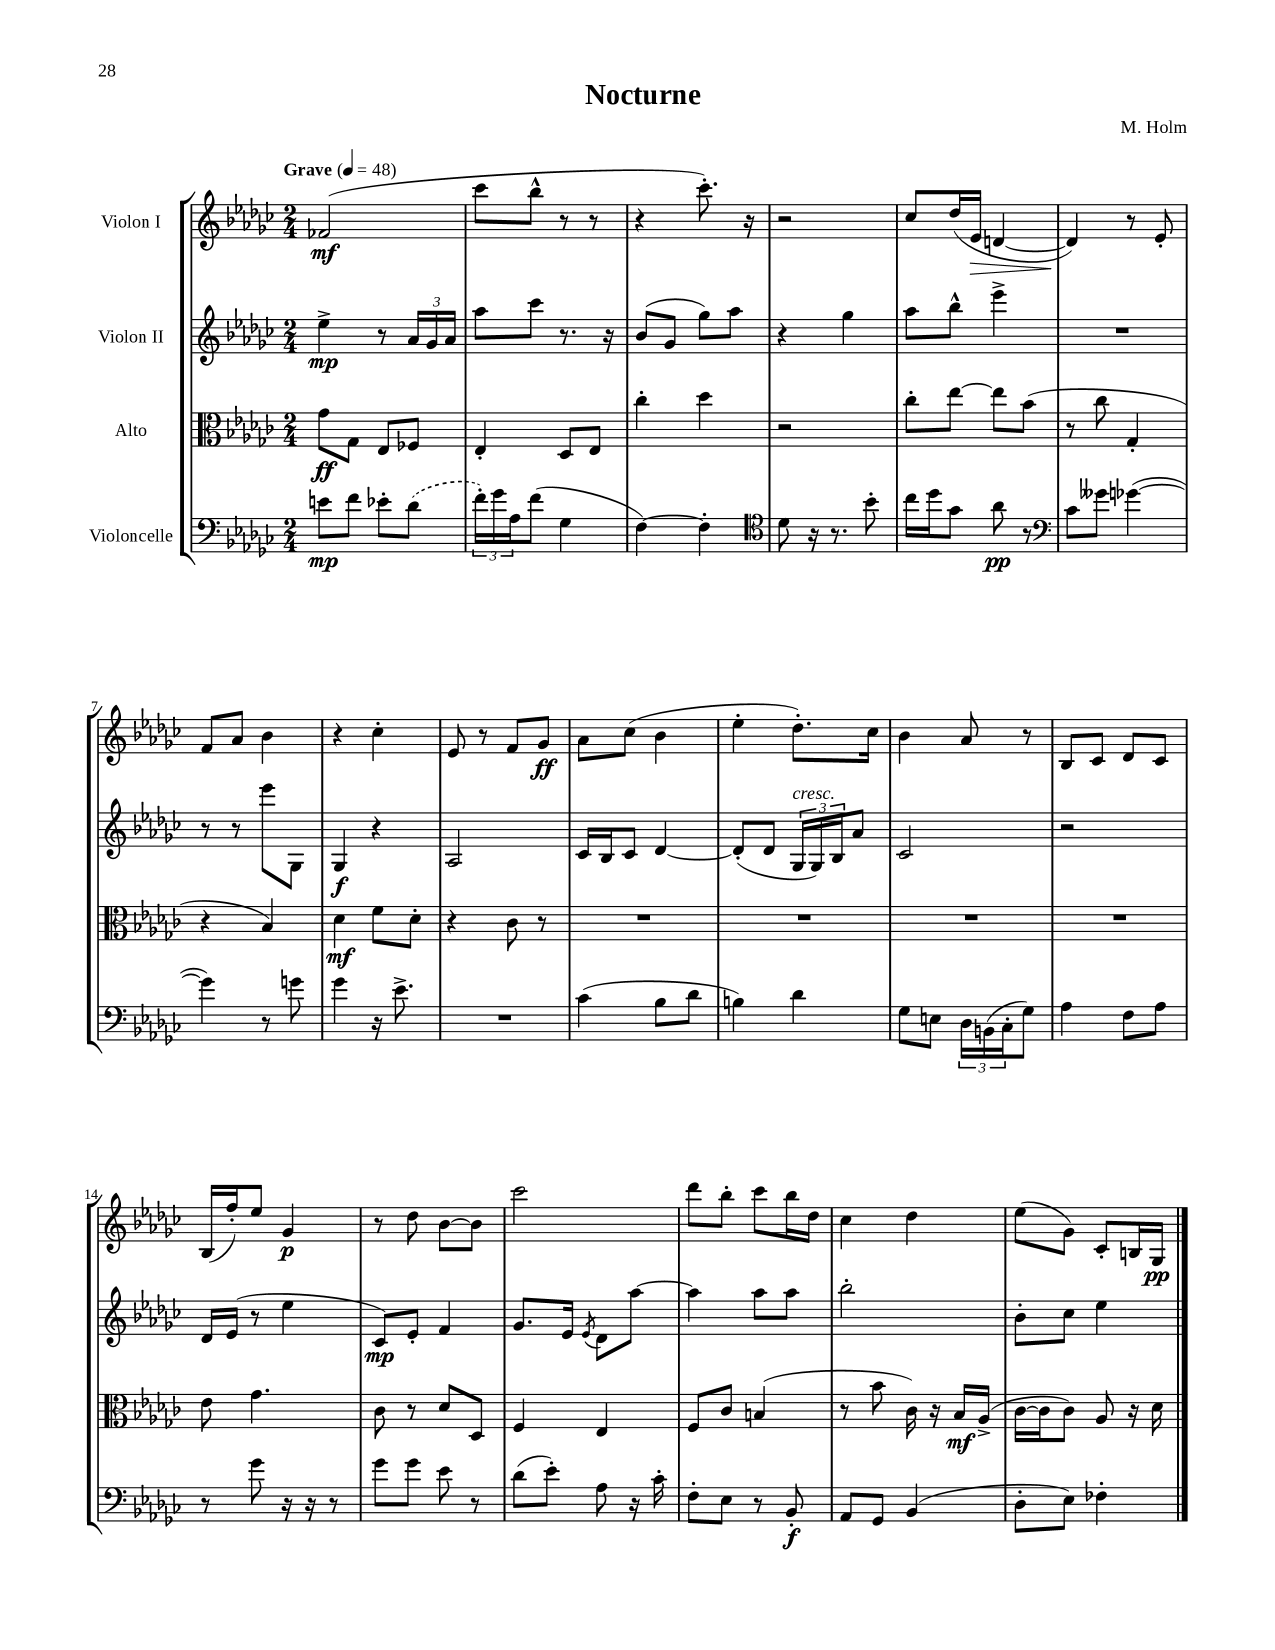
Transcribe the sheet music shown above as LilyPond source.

\header { title = "Nocturne" composer = "M. Holm" }
<<
\new StaffGroup <<
\new Staff = "s0" \with { instrumentName = "Violon I" } {
    \clef treble \key ges \major \numericTimeSignature \time 2/4 \tempo "Grave" 4 = 48
    fes'2\mf( |
    ces'''8 bes''8-^ r8 r8 |
    r4 ces'''8.-.) r16 |
    r2 |
    ces''8 des''16( ees'16\> d'4~ |
    d'4\!) r8 ees'8-. |
    f'8 aes'8 bes'4 |
    r4 ces''4-. |
    ees'8 r8 f'8 ges'8\ff |
    aes'8 ces''8( bes'4 |
    ees''4-. des''8.-.) ces''16 |
    bes'4 aes'8 r8 |
    bes8 ces'8 des'8 ces'8 |
    bes16( f''16-.) ees''8 ges'4\p |
    r8 des''8 bes'8~ bes'8 |
    ces'''2 |
    des'''8 bes''8-. ces'''8 bes''16 des''16 |
    ces''4 des''4 |
    ees''8( ges'8) ces'8-. b16 ges16\pp \bar "|." |
}
\new Staff = "s1" \with { instrumentName = "Violon II" } {
    \clef treble \key ges \major \numericTimeSignature \time 2/4
    ees''4->\mp r8 \tuplet 3/2 { aes'16 ges'16 aes'16 } |
    aes''8 ces'''8 r8. r16 |
    bes'8( ges'8 ges''8) aes''8 |
    r4 ges''4 |
    aes''8 bes''8-^ ees'''4-> |
    R2 |
    r8 r8 ees'''8 ges8 |
    ges4\f r4 |
    aes2 |
    ces'16 bes16 ces'8 des'4~ |
    des'8-.( des'8 \tuplet 3/2 { ges16^\markup { \italic "cresc." } ges16) bes16 } aes'8 |
    ces'2 |
    r2 |
    des'16 ees'16( r8 ees''4 |
    ces'8\mp) ees'8-. f'4 |
    ges'8. ees'16 \acciaccatura { ees'8 } des'8 aes''8~ |
    aes''4 aes''8 aes''8 |
    bes''2-. |
    bes'8-. ces''8 ees''4 \bar "|." |
}
\new Staff = "s2" \with { instrumentName = "Alto" } {
    \clef alto \key ges \major \numericTimeSignature \time 2/4
    ges'8\ff ges8 ees8 fes8 |
    ees4-. des8 ees8 |
    ces''4-. des''4 |
    r2 |
    ces''8-. ees''8~ ees''8 bes'8( |
    r8 ces''8 ges4-. |
    r4 bes4) |
    des'4\mf f'8 des'8-. |
    r4 ces'8 r8 |
    R2 |
    R2 |
    R2 |
    R2 |
    ees'8 ges'4. |
    ces'8 r8 des'8 des8 |
    f4 ees4 |
    f8 ces'8 b4( |
    r8 bes'8 ces'16) r16 bes16\mf aes16->( |
    ces'16~ ces'16 ces'8) aes8 r16 des'16 \bar "|." |
}
\new Staff = "s3" \with { instrumentName = "Violoncelle" } {
    \clef bass \key ges \major \numericTimeSignature \time 2/4
    e'8\mp f'8 ees'8-. \once \slurDashed des'8( |
    \tuplet 3/2 { f'16-.) ges'16 aes16 } f'8( ges4 |
    f4~) f4-. |
    \clef tenor des'8 r16 r8. bes'8-. |
    ces''16 des''16 ges'8 aes'8\pp r8 |
    \clef bass ces'8 geses'8 ges'4~( |
    ges'4) r8 g'8 |
    ges'4 r16 ees'8.-> |
    R2 |
    ces'4( bes8 des'8 |
    b4) des'4 |
    ges8 e8 \tuplet 3/2 { des16 b,16( ces16-. } ges8) |
    aes4 f8 aes8 |
    r8 ges'8 r16 r16 r8 |
    ges'8 ges'8 ees'8 r8 |
    des'8( ees'8-.) aes8 r16 ces'16-. |
    f8-. ees8 r8 bes,8-.\f |
    aes,8 ges,8 bes,4( |
    des8-. ees8) fes4-. \bar "|." |
}
>>
>>
